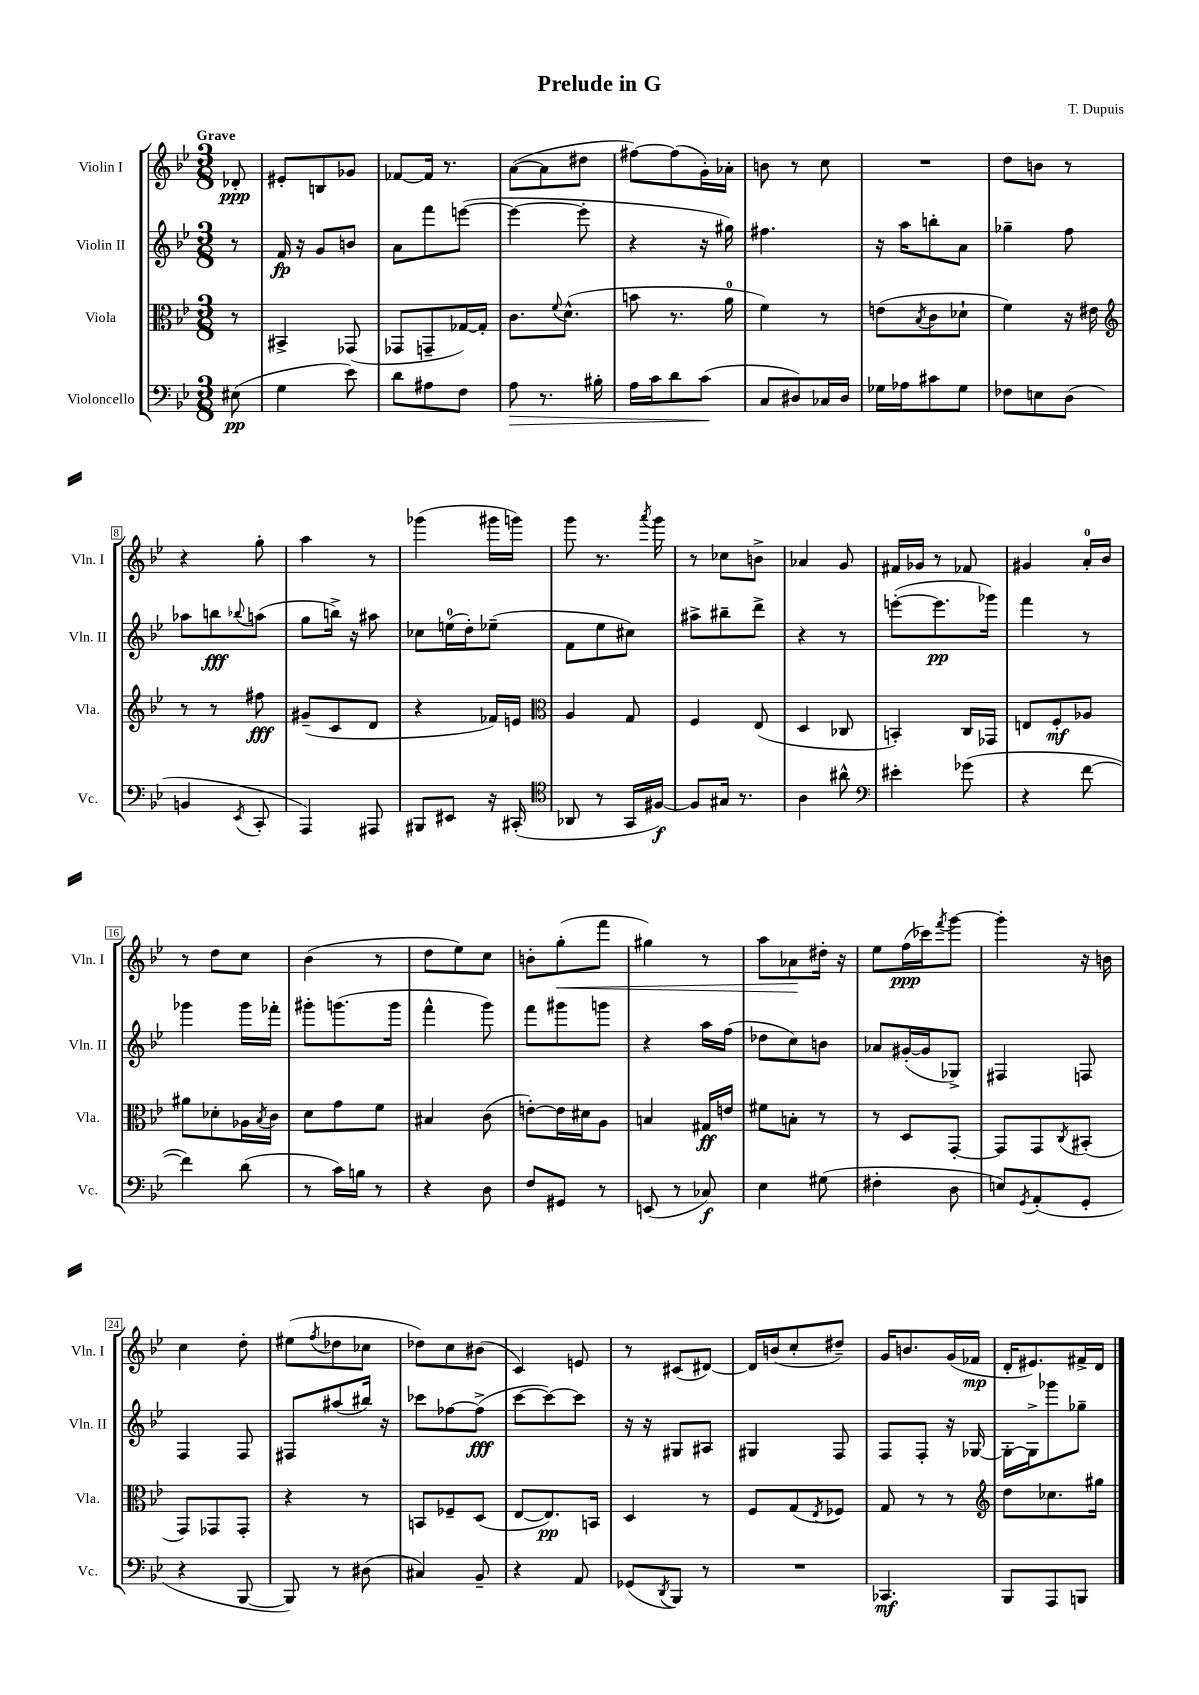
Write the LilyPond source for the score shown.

\header { title = "Prelude in G" composer = "T. Dupuis" }
<<
\new StaffGroup <<
\new Staff = "s0" \with { instrumentName = "Violin I" shortInstrumentName = "Vln. I" } {
    \clef treble \key bes \major \numericTimeSignature \time 3/8 \partial 8 \tempo "Grave"
    des'8-.\ppp |
    eis'8-. b8 ges'8 |
    fes'8~ fes'16 r8. |
    a'8~( a'8 dis''8 |
    fis''8~) fis''8( g'16-.) aes'16-. |
    b'8 r8 c''8 |
    R4. |
    d''8 b'8 r8 |
    r4 g''8-. |
    a''4 r8 |
    ges'''4( gis'''16 g'''16) |
    g'''8 r8. \acciaccatura { a'''8 } g'''16 |
    r8 ces''8 b'8-> |
    aes'4 g'8 |
    fis'16 ges'16 r8 fes'8 |
    gis'4 a'16-0-. bes'16 |
    r8 d''8 c''8 |
    bes'4( r8 |
    d''8 ees''8) c''8 |
    b'8-. g''8-.\<( f'''8 |
    gis''4) r8 |
    a''8 aes'8\! dis''16-. r16 |
    ees''8 f''16\ppp( ces'''16) \acciaccatura { f'''8 } g'''8~ |
    g'''4-. r16 b'16 |
    c''4 d''8-. |
    eis''8( \acciaccatura { f''8 } des''8 ces''8 |
    des''8) c''8 bis'8( |
    c'4) e'8 |
    r8 cis'8( dis'8~) |
    dis'16 b'16( c''8-. dis''8--) |
    g'16 b'8. g'16( fes'16\mp |
    d'16-. eis'8.) fis'16-> d'16 \bar "|." |
}
\new Staff = "s1" \with { instrumentName = "Violin II" shortInstrumentName = "Vln. II" } {
    \clef treble \key bes \major \numericTimeSignature \time 3/8 \partial 8
    r8 |
    f'16\fp r16 g'8 b'8 |
    a'8 f'''8 e'''8~( |
    e'''4~ e'''8-. |
    r4 r16 gis''16) |
    fis''4. |
    r16 a''16 b''8-. a'8 |
    ges''4-- f''8 |
    aes''8 b''8\fff \appoggiatura { bes''8 } a''8( |
    g''8 b''16->) r16 ais''8 |
    ces''8 e''16-0( d''16-.) ees''8--( |
    f'8 ees''8 cis''8) |
    ais''8-> bis''8-- d'''8-> |
    r4 r8 |
    e'''8~-.( e'''8.\pp ges'''16) |
    f'''4 r8 |
    ges'''4 ges'''16 fes'''16-. |
    gis'''8-. g'''8.( g'''16 |
    f'''4-^ g'''8) |
    f'''8 gis'''8 g'''8 |
    r4 a''16 f''16( |
    des''8 c''8) b'8 |
    aes'8 gis'16~-.( gis'16 ges8->) |
    fis4 f8 |
    f4 f8 |
    fis8 ais''8( bis''16) r16 |
    ces'''8 fes''8~ fes''8->\fff( |
    c'''8~ c'''8~) c'''8 |
    r16 r16 gis8 ais8 |
    gis4 f8 |
    f8 f8-. r16 ges16~ |
    ges16~-. ges16-> ges'''8 ges''8-- \bar "|." |
}
\new Staff = "s2" \with { instrumentName = "Viola" shortInstrumentName = "Vla." } {
    \clef alto \key bes \major \numericTimeSignature \time 3/8 \partial 8
    r8 |
    bis,4-> ges,8( |
    ges,8 g,8-- ges16~) ges16-. |
    c'8. \appoggiatura { f'8 } d'8.-^( |
    b'8 r8. a'16-0 |
    f'4) r8 |
    e'8( \acciaccatura { bes8 } c'8 des'8-! |
    f'4) r16 eis'16 |
    \clef treble r8 r8 fis''8\fff |
    gis'8--( c'8 d'8 |
    r4 fes'16) e'16 |
    \clef alto a4 g8 |
    f4 ees8( |
    d4 ces8 |
    b,4-.) c16 ges,16 |
    e8 f8-.\mf aes8 |
    ais'8 des'8-. aes16 \acciaccatura { bes8 } c'16 |
    d'8 g'8 f'8 |
    bis4 c'8( |
    e'8~-.) e'16 dis'16 a8 |
    b4 gis16\ff e'16 |
    fis'8 b8-. r8 |
    r8 d8 g,8~-. |
    g,8 g,8 \acciaccatura { c8 } bis,8-.( |
    g,8) ges,8 ges,8-. |
    r4 r8 |
    b,8 fes8-- d8( |
    ees8~ ees8.\pp) b,16 |
    d4 r8 |
    f8 g8( \acciaccatura { ees8 } fes8) |
    g8 r8 r8 |
    \clef treble d''8 ces''8. gis''16 \bar "|." |
}
\new Staff = "s3" \with { instrumentName = "Violoncello" shortInstrumentName = "Vc." } {
    \clef bass \key bes \major \numericTimeSignature \time 3/8 \partial 8
    eis8\pp( |
    g4 ees'8) |
    d'8 ais8 f8 |
    a8\> r8. bis16-. |
    a16 c'16 d'8 c'8\!( |
    c8 dis8) ces16 dis16 |
    ges16 aes16 cis'8 ges8 |
    fes8 e8 d8( |
    b,4 \acciaccatura { ees,8 } c,8-. |
    a,,4) ais,,8 |
    bis,,8 eis,8 r16 cis,16-.( |
    \clef tenor aes,8 r8 g,16 fis16~\f) |
    fis8 gis16 r8. |
    a4 ais'8-^ |
    \clef bass eis'4-. ges'8( |
    r4 f'8~ |
    f'4) d'8( |
    r8 c'16) b16 r8 |
    r4 d8 |
    f8 gis,8 r8 |
    e,8( r8 ces8\f) |
    ees4 gis8( |
    fis4-. d8 |
    e8) \acciaccatura { g,8 } a,8-.( g,8-. |
    r4 bes,,8~ |
    bes,,8) r8 dis8( |
    cis4) bes,8-- |
    r4 a,8 |
    ges,8( \acciaccatura { d,8 } bes,,8) r8 |
    R4. |
    ces,4.\mf |
    bes,,8 a,,8 b,,8 \bar "|." |
}
>>
>>
\layout { \context { \Score \override BarNumber.stencil = #(make-stencil-boxer 0.1 0.3 ly:text-interface::print) } }
